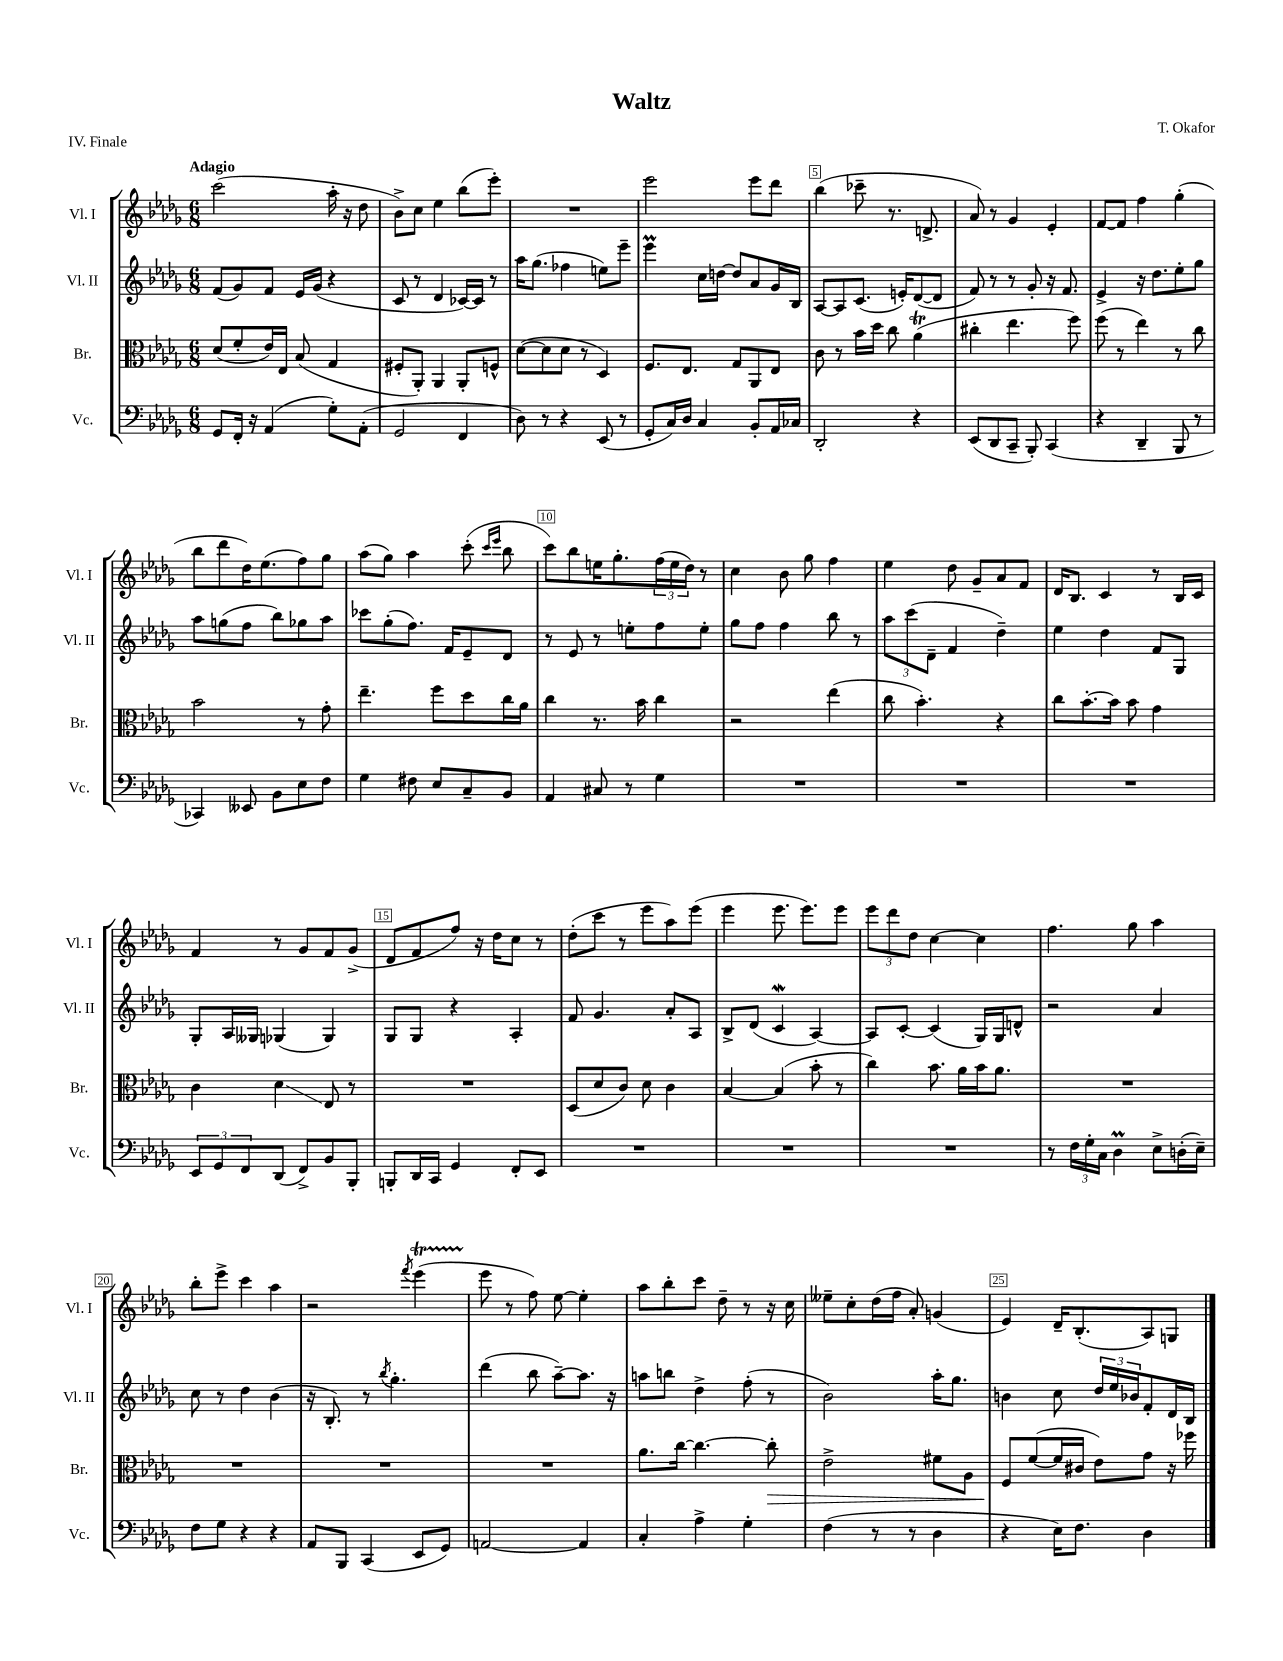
\header { title = "Waltz" composer = "T. Okafor" piece = "IV. Finale" }
<<
\new StaffGroup <<
\new Staff = "s0" \with { instrumentName = "Vl. I" shortInstrumentName = "Vl. I" } {
    \clef treble \key des \major \numericTimeSignature \time 6/8 \tempo "Adagio"
    c'''2( aes''16-. r16 des''8 |
    bes'8->) c''8 ees''4 bes''8( ees'''8-.) |
    R2. |
    ees'''2 ees'''8 des'''8 |
    bes''4( ces'''8-- r8. d'8.-> |
    aes'8) r8 ges'4 ees'4-. |
    f'8~ f'8 f''4 ges''4-.( |
    bes''8 des'''8 des''16) ees''8.( f''8) ges''8 |
    aes''8( ges''8) aes''4 c'''8-.( \grace { c'''16 ees'''16 } bes''8 |
    c'''8) bes''8 e''16 ges''8.-. \tuplet 3/2 { f''16( e''16 des''16) } r8 |
    c''4 bes'8 ges''8 f''4 |
    ees''4 des''8 ges'8-- aes'8 f'8 |
    des'16 bes8. c'4 r8 bes16 c'16 |
    f'4 r8 ges'8 f'8 ges'8->( |
    des'8 f'8 f''8) r16 des''16 c''8 r8 |
    des''8-.( c'''8 r8 ees'''8 aes''8) ees'''8( |
    ees'''4 ees'''8. ees'''8.) ees'''8 |
    \tuplet 3/2 { ees'''8 des'''8 des''8 } c''4~ c''4 |
    f''4. ges''8 aes''4 |
    bes''8-. ees'''8-> c'''4 aes''4 |
    r2 \acciaccatura { f'''8 } ees'''4\startTrillSpan( |
    ees'''8\stopTrillSpan r8 f''8) ees''8~ ees''4-. |
    aes''8 bes''8-. c'''8 des''8-- r8 r16 c''16 |
    eeses''8-- c''8-. des''16( f''16 aes'8-.) g'4( |
    ees'4) des'16-- bes8.-.( aes8) g8 \bar "|." |
}
\new Staff = "s1" \with { instrumentName = "Vl. II" shortInstrumentName = "Vl. II" } {
    \clef treble \key des \major \numericTimeSignature \time 6/8
    f'8( ges'8) f'8 ees'16 ges'16( r4 |
    c'8 r8 des'4 ces'16~) ces'16 r8 |
    aes''16 ges''8.( fes''4 e''8) ees'''8-- |
    ees'''4\prall c''16 d''16~ d''8 aes'8 ges'16 bes16 |
    aes8~ aes8 c'8.( e'16-.) des'8~( des'8 |
    f'8) r8 r8 ges'8-. r16 f'8. |
    ees'4-> r16 des''8. ees''8-. ges''8 |
    aes''8 g''8( f''8 bes''8) ges''8 aes''8 |
    ces'''8 ges''8-.( f''8.) f'16 ees'8-- des'8 |
    r8 ees'8 r8 e''8-. f''8 e''8-. |
    ges''8 f''8 f''4 bes''8 r8 |
    \tuplet 3/2 { aes''8 c'''8( des'8-- } f'4 des''4--) |
    ees''4 des''4 f'8 ges8 |
    ges8-. aes16 geses16 ges4( ges4) |
    ges8 ges8 r4 aes4-. |
    f'8 ges'4. aes'8-. aes8 |
    bes8-> des'8( c'4\mordent aes4~) |
    aes8 c'8~-. c'4( ges16) ges16 d'8-^ |
    r2 aes'4 |
    c''8 r8 des''4 bes'4( |
    r16 bes8.-.) r8 \acciaccatura { bes''8 } ges''4.-. |
    des'''4( bes''8 aes''8~--) aes''8. r16 |
    a''8 b''8 des''4-> f''8-.( r8 |
    bes'2) aes''16-. ges''8. |
    b'4 c''8 \tuplet 3/2 { des''16 ees''16 bes'16 } f'8-. des'16 bes16 \bar "|." |
}
\new Staff = "s2" \with { instrumentName = "Br." shortInstrumentName = "Br." } {
    \clef alto \key des \major \numericTimeSignature \time 6/8
    des'8( f'8-. ees'16) ees16 bes8( ges4 |
    fis8-. aes,8-.) aes,4 aes,8-. f8-^ |
    des'8~( des'8 des'8 r8 des4) |
    f8. ees8. ges8 aes,8 ees8 |
    c'8 r8 bes'16 des''16 c''8 aes'4\trill( |
    cis''4-. ees''4. f''8) |
    f''8( r8 ees''4) r8 c''8 |
    bes'2 r8 ges'8-. |
    ees''4.-- f''8 des''8 c''16 aes'16 |
    c''4 r8. bes'16 c''4 |
    r2 ees''4( |
    c''8 bes'4.-.) r4 |
    c''8 bes'8.~-. bes'16 bes'8 ges'4 |
    c'4 des'4\glissando ees8 r8 |
    R2. |
    des8( des'8 c'8) des'8 c'4 |
    bes4~ bes4( bes'8-. r8 |
    c''4) bes'8. aes'16 bes'16 aes'8. |
    R2. |
    R2. |
    R2. |
    R2. |
    aes'8. c''16~ c''4.~ c''8-.\> |
    ees'2-> fis'8 aes8 |
    f8\! f'8~( f'16 cis'16 ees'8) ges'8 r16 fes''16 \bar "|." |
}
\new Staff = "s3" \with { instrumentName = "Vc." shortInstrumentName = "Vc." } {
    \clef bass \key des \major \numericTimeSignature \time 6/8
    ges,8 f,16-. r16 aes,4( ges8-.) aes,8-.( |
    ges,2 f,4 |
    des8) r8 r4 ees,8( r8 |
    ges,8-. c16) des16 c4 bes,8-. aes,16 ces16 |
    des,2-. r4 |
    ees,8( des,8 c,8-- bes,,8-.) c,4( |
    r4 des,4-- bes,,8 r8 |
    ces,4) eeses,8 bes,8 ees8 f8 |
    ges4 fis8 ees8 c8-- bes,8 |
    aes,4 cis8 r8 ges4 |
    R2. |
    R2. |
    R2. |
    \tuplet 3/2 { ees,8 ges,8 f,8 } des,8( f,8->) bes,8 bes,,8-. |
    b,,8-. des,16 c,16 ges,4 f,8-. ees,8 |
    R2. |
    R2. |
    R2. |
    r8 \tuplet 3/2 { f16 ges16-. c16 } des4\prall ees8-> d16-.( ees16--) |
    f8 ges8 r4 r4 |
    aes,8 bes,,8 c,4( ees,8 ges,8) |
    a,2~ a,4 |
    c4-. aes4-> ges4-. |
    f4( r8 r8 des4 |
    r4 ees16) f8. des4 \bar "|." |
}
>>
>>
\layout { \context { \Score \override BarNumber.break-visibility = ##(#f #t #t) barNumberVisibility = #(every-nth-bar-number-visible 5) \override BarNumber.stencil = #(make-stencil-boxer 0.1 0.3 ly:text-interface::print) } }
